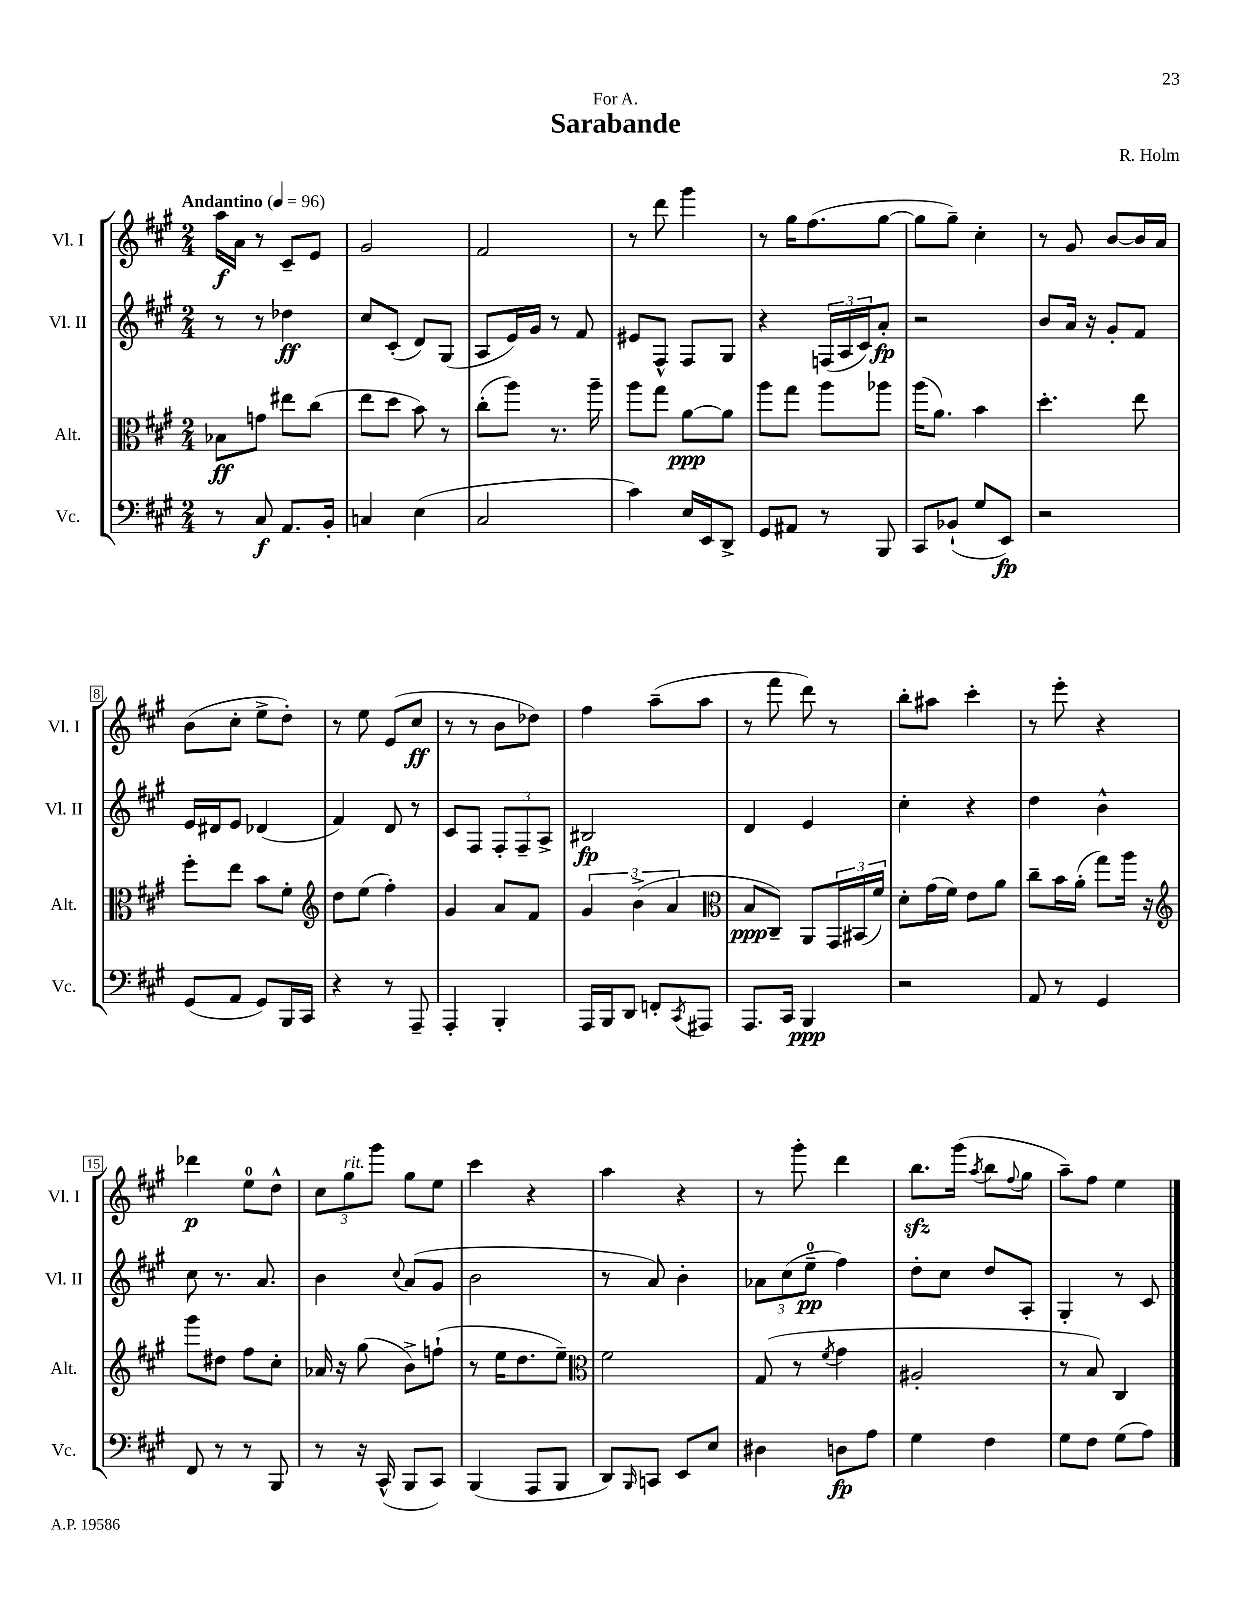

**kern	**kern	**kern	**kern
*staff4	*staff3	*staff2	*staff1
*clefF4	*clefC3	*clefG2	*clefG2
*k[f#c#g#]	*k[f#c#g#]	*k[f#c#g#]	*k[f#c#g#]
*M2/4	*M2/4	*M2/4	*M2/4
*MM96	*MM96	*MM96	*MM96
8r	8B-\L	8r	16aa\LL
.	.	.	16a\JJ
8C#/	8g\J	8r	8r
8.AA/L	8ee#\L	4dd-\	8c#~/L
.	(8cc#\J	.	8e/J
16BB'/Jk	.	.	.
=	=	=	=
4C/	8ee\L	8cc#/L	2g#/
.	8dd\J	(8c#'/J	.
(4E\	8b\)	8d/L)	.
.	8r	(8G#/J	.
=	=	=	=
2C#/	(8cc#'\L	8A/L	2f#/
.	8aa\J)	16e/L)	.
.	.	16g#/JJ	.
.	8.r	8r	.
.	.	8f#/	.
.	16aa~\	.	.
=	=	=	=
4c#\)	8aa\L	8e#/L	8r
.	8gg#\J	8F#^^/J	8ddd\
16E/LL	[8a\L	8F#/L	4ggg#\
16EE/J	.	.	.
8DD^/J	8a\]J	8G#/J	.
=	=	=	=
8GG#/L	8aa\L	4r	8r
8AA#/J	8gg#\J	.	16gg#\LK
.	.	.	(8.ff#\
8r	8aa\L	(24F/LL	.
.	.	24A/	.
.	.	24c#/J)	.
8BBB/	8aa-\J	8a'/J	[8gg#\J
=	=	=	=
8CC#/L	(16aa\LK	2r	8gg#\]L
.	8.a\J)	.	.
(8BB-`/J	.	.	8gg#~\J)
8G#/L	4b\	.	4cc#'\
8EE/J)	.	.	.
=	=	=	=
2r	4.dd'\	8b/L	8r
.	.	16a/Jk	8g#/
.	.	16r	.
.	.	8g#'/L	[8b/L
.	8ee\	8f#/J	16b/]L
.	.	.	16a/JJ
=	=	=	=
(8GG#/L	8ff#'\L	16e/LL	(8b\L
.	.	16d#/J	.
8AA/J	8ee\J	8e/J	8cc#'\J
8GG#/L)	8b\L	(4d-/	8ee^\L
16BBB/L	8f#'\J	.	8dd'\J)
16CC#/JJ	.	.	.
=	=	=	=
*	*clefG2	*	*
4r	8dd\L	4f#/)	8r
.	(8ee\J	.	8ee\
8r	4ff#'\)	8d/	(8e/L
8AAA~/	.	8r	8cc#/J
=	=	=	=
4AAA'/	4g#/	8c#/L	8r
.	.	8F#/J	8r
4BBB'/	8a/L	12F#'/L	8b\L
.	.	12F#~/	.
.	8f#/J	.	8dd-\J)
.	.	12A^/J	.
=	=	=	=
16AAA/LL	6g#/	2B#/	4ff#\
16BBB/J	.	.	.
8DD/J	.	.	.
.	(6b^\	.	.
8FF'/L	.	.	(8aa~\L
.	6a/	.	.
8qCC#/	.	.	.
8AAA#/J	.	.	8aa\J
=	=	=	=
*	*clefC3	*	*
8.AAA/L	8B/L	4d/	8r
.	8C#~/J)	.	8fff#\
16CC#/Jk	.	.	.
4BBB/	8AA/L	4e/	8ddd\)
.	24GG#/L	.	8r
.	(24BB#/	.	.
.	24f#/JJ)	.	.
=	=	=	=
2r	8d'\L	4cc#'\	8bb'\L
.	(16g#\L	.	8aa#\J
.	16f#\JJ)	.	.
.	8e\L	4r	4ccc#'\
.	8a\J	.	.
=	=	=	=
8AA/	8cc#~\L	4dd\	8r
8r	16b\L	.	8eee'\
.	(16a'\JJ	.	.
4GG#/	8gg#\L)	4b^^\	4r
.	16aa\Jk	.	.
.	16r	.	.
=	=	=	=
*	*clefG2	*	*
8FF#/	8ggg#\L	8cc#\	4ddd-\
8r	8dd#\J	8.r	.
8r	8ff#\L	.	8ee\L
.	.	8.a/	.
8BBB/	8cc#'\J	.	8dd^^\J
=	=	=	=
8r	16a-/	4b\	12cc#\L
.	16r	.	.
.	.	.	12gg#\
16r	(8gg#\	.	.
.	.	.	12ggg#\J
(16CC#^^/	.	.	.
.	.	8qqcc#/	.
8BBB/L	8b^\L)	(8a/L	8gg#\L
8CC#/J)	(8ff`\J	8g#/J	8ee\J
=	=	=	=
(4BBB/	8r	2b\	4ccc#\
.	16ee\LK	.	.
.	8.dd\	.	.
8AAA/L	.	.	4r
8BBB/J	8ee~\J)	.	.
=	=	=	=
*	*clefC3	*	*
8DD/L)	2f#\	8r	4aa\
16qqBBB/	.	.	.
8CC/J	.	8a/)	.
8EE/L	.	4b'\	4r
8E/J	.	.	.
=	=	=	=
4D#\	(8G#/	12a-\L	8r
.	.	(12cc#\	.
.	8r	.	8ggg#'\
.	.	12ee~\J	.
.	8qf#/	.	.
8D\L	4g#\	4ff#\)	4ddd\
8A\J	.	.	.
=	=	=	=
4G#\	2A#'/	8dd'\L	8.bb\L
.	.	8cc#\J	.
.	.	.	(16ggg#\Jk
.	.	.	8qaa/
4F#\	.	8dd/L	8bb\L
.	.	.	8qqff#/
.	.	8A'/J	8gg#\J
=	=	=	=
8G#\L	8r	4G#'/	8aa~\L)
8F#\J	8B/)	.	8ff#\J
(8G#\L	4C#/	8r	4ee\
8A\J)	.	8c#/	.
==	==	==	==
*-	*-	*-	*-
